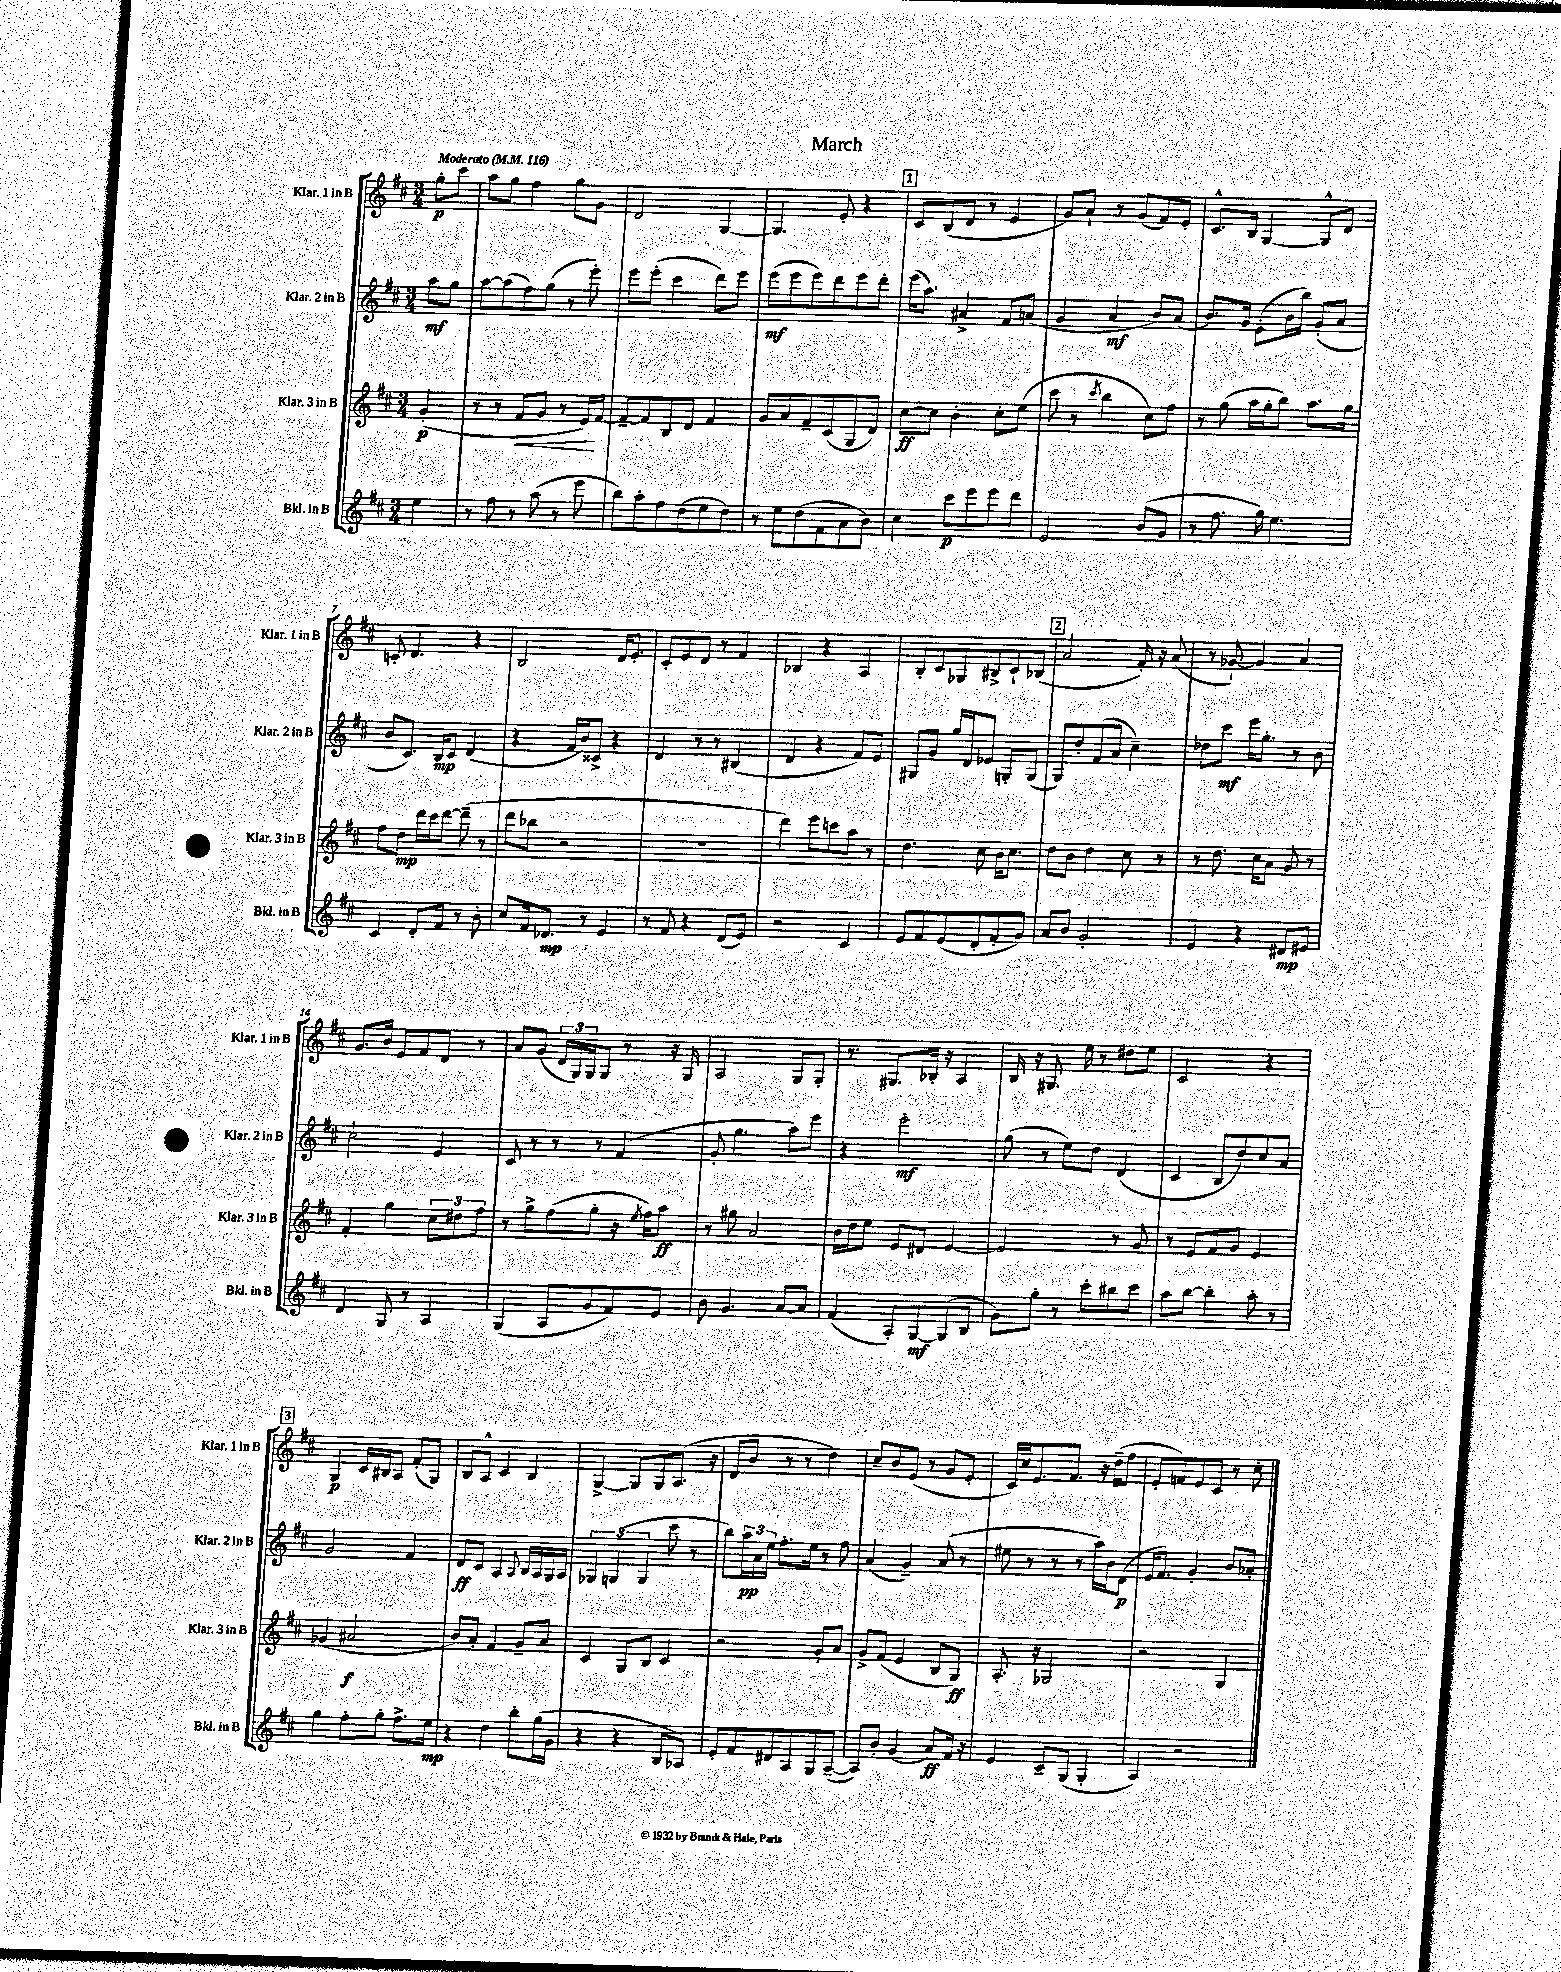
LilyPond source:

\header { title = "March" }
<<
\new StaffGroup <<
\new Staff = "s0" \with { instrumentName = "Klar. 1 in B" shortInstrumentName = "Klar. 1 in B" } {
    \clef treble \key d \major \numericTimeSignature \time 3/4 \partial 4 \tempo "Moderato" 4 = 116
    g''8-.\p cis'''8 |
    a''8 g''8 fis''4 g''8 g'8 |
    d'2 g4~ |
    g4. e'8-. r4 |
    \mark \markup { \box "1" } cis'8 b8( d'8 r8 e'4 |
    g'8) a'8-! r8 g'8( fis'8) e'8-. |
    cis'8.-^ b16 g4~ g8-^ d'8 |
    c'8-. d'4. r4 |
    b2 d'16 e'8.-. |
    cis'8-. e'8 d'8 r8 fis'4 |
    bes4 r4 a4 |
    b8-. cis'8 ges8 bis8-> cis'8-! bes8( |
    \mark \markup { \box "2" } a'2 fis'16-.) r16 a'8( |
    r8 ges'8~-!) ges'4 a'4 |
    g'8. b'16 e'8 fis'8 d'8 r8 |
    a'8 g'8( \tuplet 3/2 { d'16 g16) g16 } g8 r8 r16 g16 |
    a2 g8 g8-. |
    r8. gis8. bes16-. r16 a4 |
    b16 r16 gis8. e''16 r8 dis''8 e''8 |
    cis'2 r4 |
    \mark \markup { \box "3" } g4\p cis'16 bis16 a8 fis'8-.( g8) |
    b8 a8-^ cis'4 b4 |
    g4~-> g8 g8 a8.( r16 |
    d'8 b'8 r8 r8 d''4) |
    cis''8-- b'8 e'8( r8 g'8 e'8-. |
    cis'16) cis''16 e'8. fis'8. r16 d''16--( fis''8 |
    e'8-. f'8) e'8 cis'8 r8 cis''8-. \bar "|." |
}
\new Staff = "s1" \with { instrumentName = "Klar. 2 in B" shortInstrumentName = "Klar. 2 in B" } {
    \clef treble \key d \major \numericTimeSignature \time 3/4 \partial 4
    a''8\mf g''8 |
    a''8~ a''8( fis''8) g''8( r8 e'''8-.) |
    e'''8 e'''8-.( cis'''4 d'''8) e'''8 |
    e'''8\mf( e'''8 e'''8) d'''8 e'''8 d'''8-. |
    \mark \markup { \box "1" } e'''16( a''8.) ais'4-> fis'8 a'8( |
    g'4 a'4\mf b'8) a'8( |
    b'8.) g'16 e'8-.( b'16 b''16) g'8-.( a'8 |
    b'8 cis'8.) b16\mp cis'8 d'4( |
    r4 fis'16 b'16) cisis'8-> r4 |
    d'4 r8 r8 bis4( |
    d'4 r4 fis'8) e'8 |
    gis8 g'8 g''16 d'16 ees'8 g8-. g8( |
    \mark \markup { \box "2" } g8) d''8-. fis'8( a'8 cis''4--) |
    des''8 cis'''8\mf e'''16 g''8.-. r8 b'8 |
    cis''2-! e'4 |
    cis'8 r8 r8 r8 fis'4( |
    g'8-. g''4. a''8) e'''8 |
    r4 e'''2-.\mf |
    g''8( r8 e''8) d''8 d'4( |
    cis'4 b8 d''8) cis''8 a'8 |
    \mark \markup { \box "3" } g'2 fis'4 |
    d'8\ff cis'8 a4 \appoggiatura { a8 } b16 a16 g16 a16 |
    \tuplet 3/2 { ges4 g4( g4 } cis'''8 r8 |
    b''8) \tuplet 3/2 { a''16\pp a'16 e''16 } fis''8.-. e''16 r8 fis''8 |
    a'4( g'4--) a'8( r8 |
    eis''8 r8 r8 r8 a''16) b'16 d'8\p( |
    e'16 fis'8.) g'4-. b'8 aes'8-. \bar "|." |
}
\new Staff = "s2" \with { instrumentName = "Klar. 3 in B" shortInstrumentName = "Klar. 3 in B" } {
    \clef treble \key d \major \numericTimeSignature \time 3/4 \partial 4
    g'4-.\p( |
    r8 r8 fis'8\< g'8 r8 e'16\!) fis'16~ |
    fis'8~-- fis'8 b8 d'8 fis'4 |
    g'8 a'8 fis'8-- cis'8( g8 d'8) |
    \mark \markup { \box "1" } cis''8~\ff cis''8 b'4-. cis''8-. e''8( |
    cis'''8 r8 \acciaccatura { cis'''8 } b''4 cis''8) fis''8 |
    r8 g''8( a''16 g''16-. b''8) a''8. g''16 |
    fis''8 d''8\mp d'''16 cis'''16 d'''8~ d'''8--( r8 |
    d'''8 bes''8 r2 |
    R2. |
    d'''4) e'''8 c'''8 a''8 r8 |
    d''4. cis''8 b'16 cis''8. |
    \mark \markup { \box "2" } d''8 b'8 d''4 cis''8 r8 |
    r8 d''8. cis''16 a'8 g'8 r8 |
    fis'4-. g''4 \tuplet 3/2 { cis''8 dis''8 fis''8 } |
    r8 g''8-> fis''8( g''8-. r16 \acciaccatura { e''8 } fis''16) a''8\ff |
    r8 gis''8 a'2 |
    b'16 d''16 e''8 e'8 dis'8 e'4~ |
    e'2 r8 g'8 |
    r8 e'8 fis'8 g'8 e'4 |
    \mark \markup { \box "3" } ges'4( ais'2\f |
    b'8) a'8-. fis'4 g'8-- a'8 |
    cis'4 g8 b8 cis'4 |
    r2 g'8-. a'8 |
    g'8-> fis'8( e'4 b8 g8\ff) |
    a8.-. r16 ges2 |
    r2 g4 \bar "|." |
}
\new Staff = "s3" \with { instrumentName = "Bkl. in B" shortInstrumentName = "Bkl. in B" } {
    \clef treble \key d \major \numericTimeSignature \time 3/4 \partial 4
    e''4 |
    r8 fis''8 r8 a''8( r8 e'''8 |
    b''8) a''8-. fis''8 d''8( e''8 d''8) |
    r8 e''8 d''8( fis'8 a'8 b'8) |
    \mark \markup { \box "1" } cis''4 cis'''8\p e'''8 e'''8 d'''8 |
    e'2 b'8( g'8 |
    r8 fis''8. g''16) e''4. |
    cis'4 d'8-. fis'8 r8 b'8-. |
    cis''8 fis'16 des'8.\mp r8 e'4 |
    r8 fis'8 r4 d'8( e'8) |
    r2 cis'4 |
    e'8 fis'8 e'8( d'8-. fis'8-. g'8) |
    \mark \markup { \box "2" } a'8 b'8 g'2-. |
    e'4 r4 dis'8\mp eis'8 |
    d'4 g8 r8 a4 |
    g4( a8 g'8 fis'8) e'8 |
    b'8 g'4. a'8~ a'8 |
    fis'4( a8-.) g8~\mf g8( b8 |
    g'8) g''8-. r8 cis'''8-. bis''8 cis'''8 |
    a''8 b''8~ b''4-. a''8-. r8 |
    \mark \markup { \box "3" } g''4 fis''8-. g''8-. fis''8.-> e''16\mp |
    r4 d''4 b''8-. g''16( g'16 |
    r4 r4 b8 aes8) |
    e'8-. fis'8 dis'8 a8 g8 a8~--( |
    a8) b'8-. g'4( a'8\ff) fis'16 r16 |
    e'4 cis'8-- g8( g4-. |
    a4) r2 \bar "|." |
}
>>
>>
